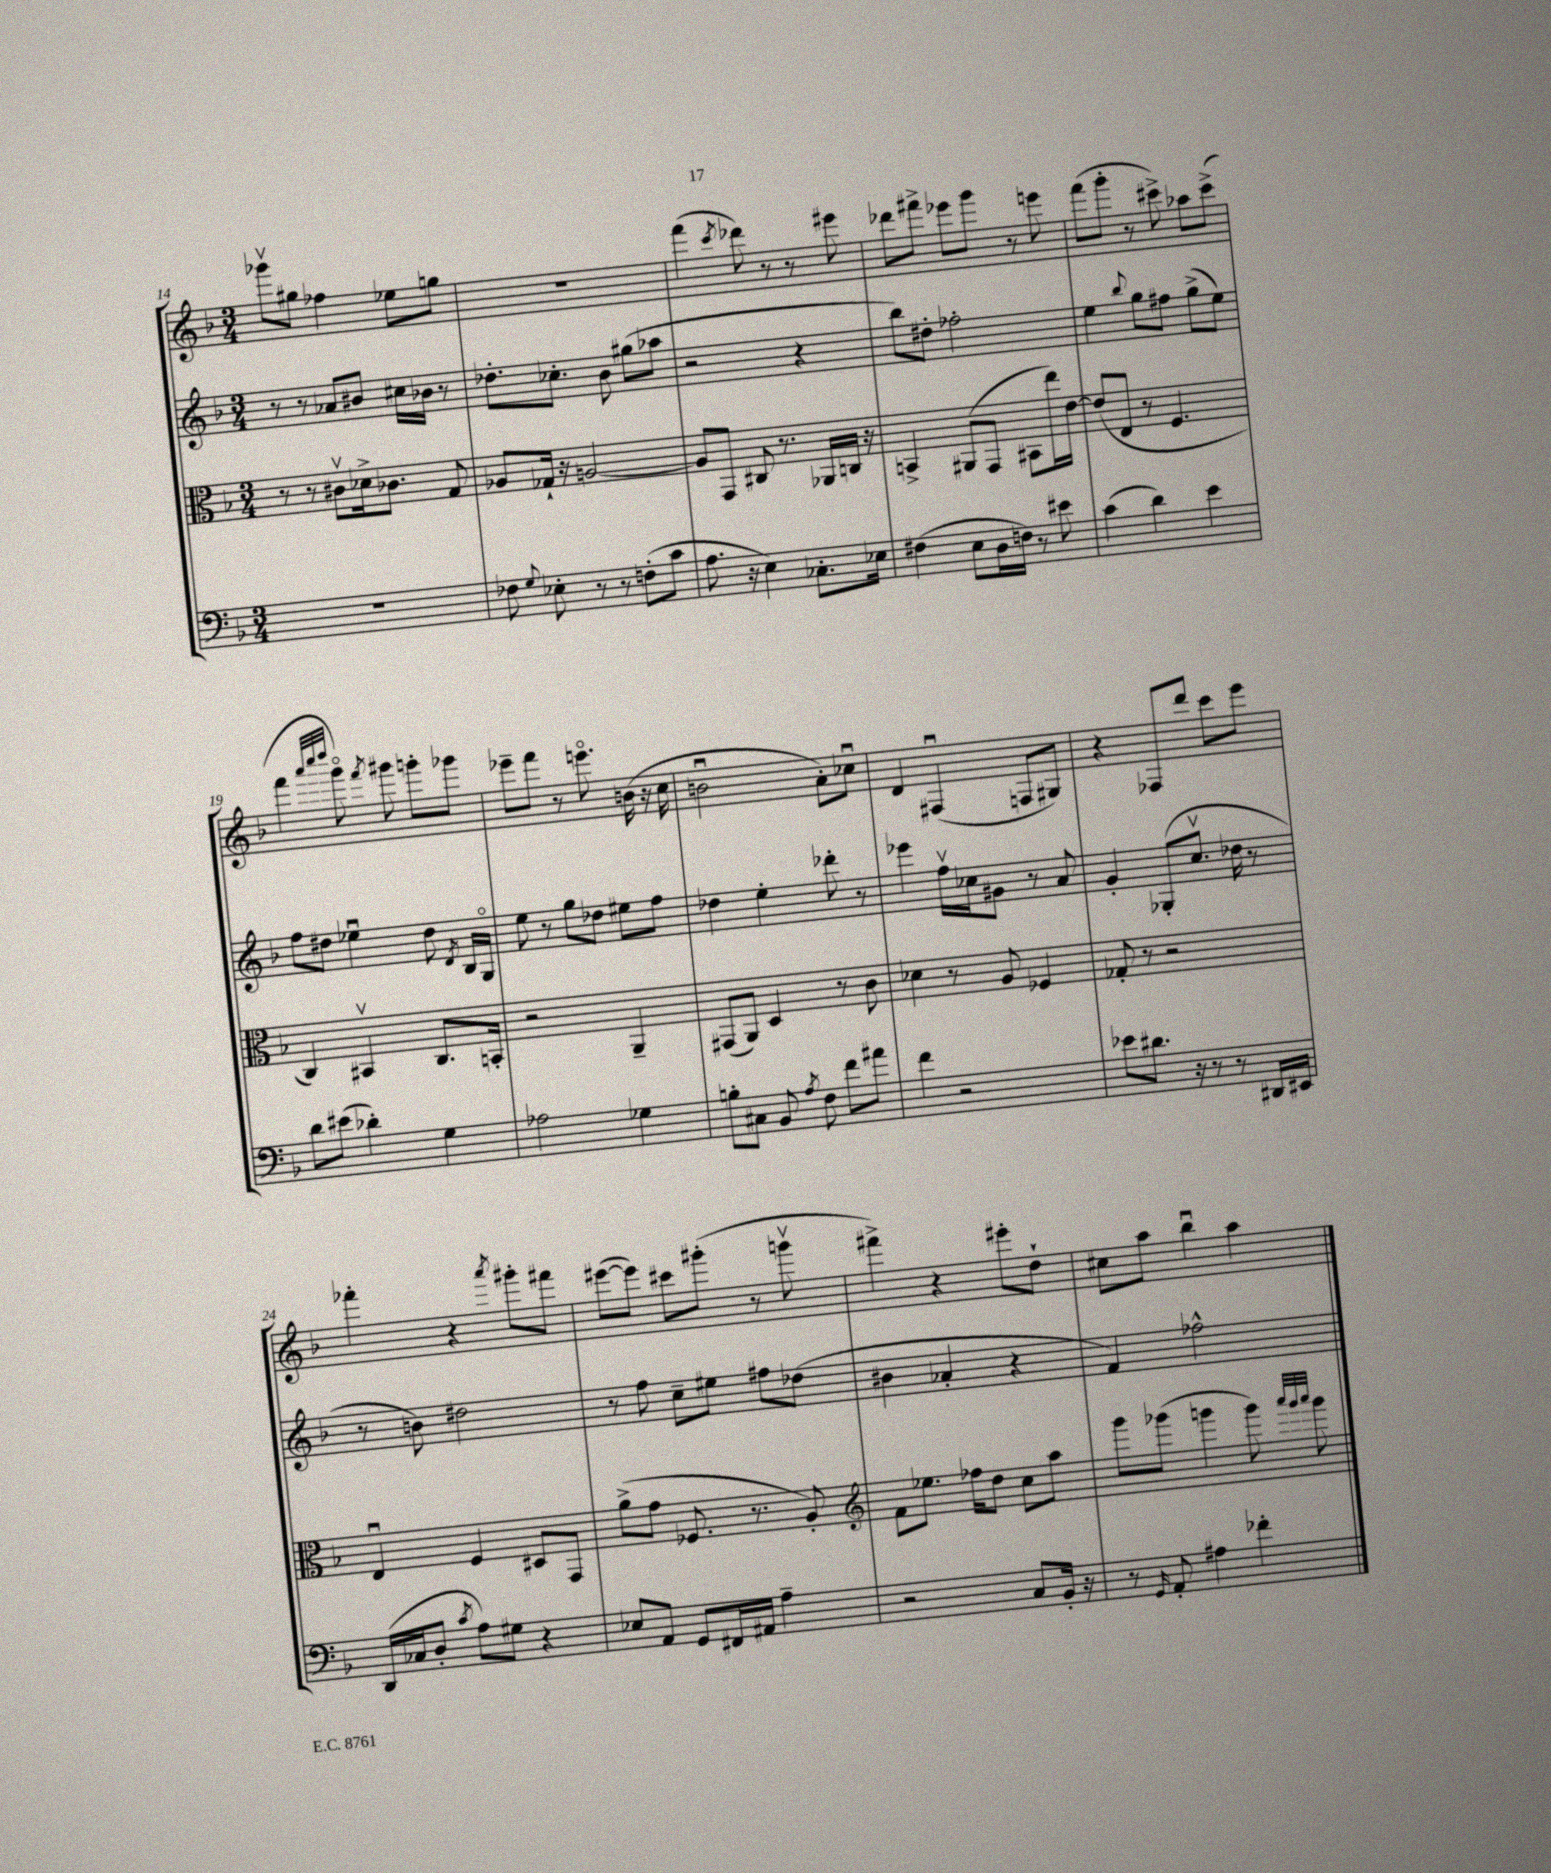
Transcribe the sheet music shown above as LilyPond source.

<<
\new StaffGroup <<
\new Staff = "s0" {
    \clef treble \key f \major \numericTimeSignature \time 3/4
    \autoBeamOff ges'''8[\upbow gis''8] fes''4 ees''8[ g''8] |
    R2. |
    f'''4( \acciaccatura { c'''8 } des'''8) r8 r8 eis'''8 |
    des'''8[ fis'''8]-> ees'''8[ g'''8] r8 e'''8 |
    f'''8[( g'''8]-. r8 cis'''8->) aes''8[ cis'''8]->( |
    f'''4 \grace { a'''32[ c''''32 d''''32] } g'''8\flageolet) \acciaccatura { f'''8 } gis'''8 g'''8[-. ges'''8] |
    ees'''8[-- f'''8] r8 e'''8.\flageolet b'16( r16 c''16 |
    b'2\downbow a'8[-.) ces''8]\downbow |
    d'4 fis4\downbow( f8[ gis8]) |
    r4 fes8[ d'''8] c'''8[ e'''8] |
    fes'''4-. r4 \acciaccatura { a'''8 } gis'''8[-. fis'''8] |
    eis'''8[~( eis'''8]) cis'''8[ gis'''8]-.( r8 g'''8\upbow |
    fis'''4->) r4 eis'''8[-. d''8]-! |
    cis''8[ a''8] bes''4\downbow a''4 \bar "|." |
}
\new Staff = "s1" {
    \clef treble \key f \major \numericTimeSignature \time 3/4
    \autoBeamOff r8 r8 aes'8[ bis'8] cis''16[ bes'16] r8 |
    des''8.[-. ces''8.]-. bes'8 gis''8[( aes''8] |
    r2 r4 |
    bes''8[) dis''8]-. fes''2-. |
    e''4 \appoggiatura { bes''8 } g''8[ fis''8] g''8[->( e''8]) |
    f''8[ dis''8] ees''4\downbow dis''8 \acciaccatura { d'8 } bes16[ g16]\flageolet |
    e''8 r8 g''8[ des''8] eis''8[ f''8] |
    des''4 e''4-. des'''8-. r8 |
    ees'''4 f''16[\upbow ces''16 gis'8] r8 a'8 |
    g'4-. ges8[-.( c''8.]\upbow des''16 r8 |
    r8 b'8) dis''2 |
    r8 f''8 c''8[-- eis''8] fis''8[ des''8]( |
    bis'4 aes'4-. r4 |
    f'4) fes''2-^ \bar "|." |
}
\new Staff = "s2" {
    \clef alto \key f \major \numericTimeSignature \time 3/4
    \autoBeamOff r8 r8 cis'8[\upbow des'16-> ces'8.] g8 |
    aes8[ ges16]-! r16 a2~ |
    a8[ g,8] cis8 r8. aes,16[ c16] r16 |
    b,4-> ais,8[( g,8] bis,8[ e''16) e'16]~ |
    e'8[( e8] r8 f4. |
    c4) bis,4\upbow c8.[ b,16]-. |
    r2 a,4-- |
    gis,8[( a,8]) d4 r8 c'8 |
    des'4 r8 a8 fes4 |
    ges8-. r8 r2 |
    e4\downbow f4 dis8[ g,8] |
    a'8[->( g'8] fes8. r8. a8-.) |
    \clef treble f'8[ ees''8.] fes''16[ d''8] c''8[ a''8] |
    g'''8[ ges'''8]( g'''4 g'''8) \grace { a'''32[ g'''32 a'''32] } g'''8 \bar "|." |
}
\new Staff = "s3" {
    \clef bass \key f \major \numericTimeSignature \time 3/4
    \autoBeamOff R2. |
    fes8 \appoggiatura { g8 } ees8-. r8 r8 f8[-.( c'8] |
    a8. r16 e4) ces8.[-. ees16] |
    fis4( e8[ d16 f16]) r8 eis'8 |
    c'4( d'4) e'4 |
    d'8[ eis'8]( des'4-.) g4 |
    aes2 ges4 |
    b8[-. cis8] bes,8 \acciaccatura { a8 } f8 f'8[ ais'8] |
    f'4 r2 |
    ees'8[ dis'8.] r16 r8 r8 dis,16[ eis,16] |
    d,16[( ces16 d8]-. \acciaccatura { c'8 } a8[) gis8] r4 |
    ees8[ a,8] g,8[ fis,16 ais,16] a4-- |
    r2 c8[ bes,16]-. r16 |
    r8 \grace { g,16 } a,8-. ais4 fes'4-. \bar "|." |
}
>>
>>
\layout { \context { \Score currentBarNumber = #14 } }
